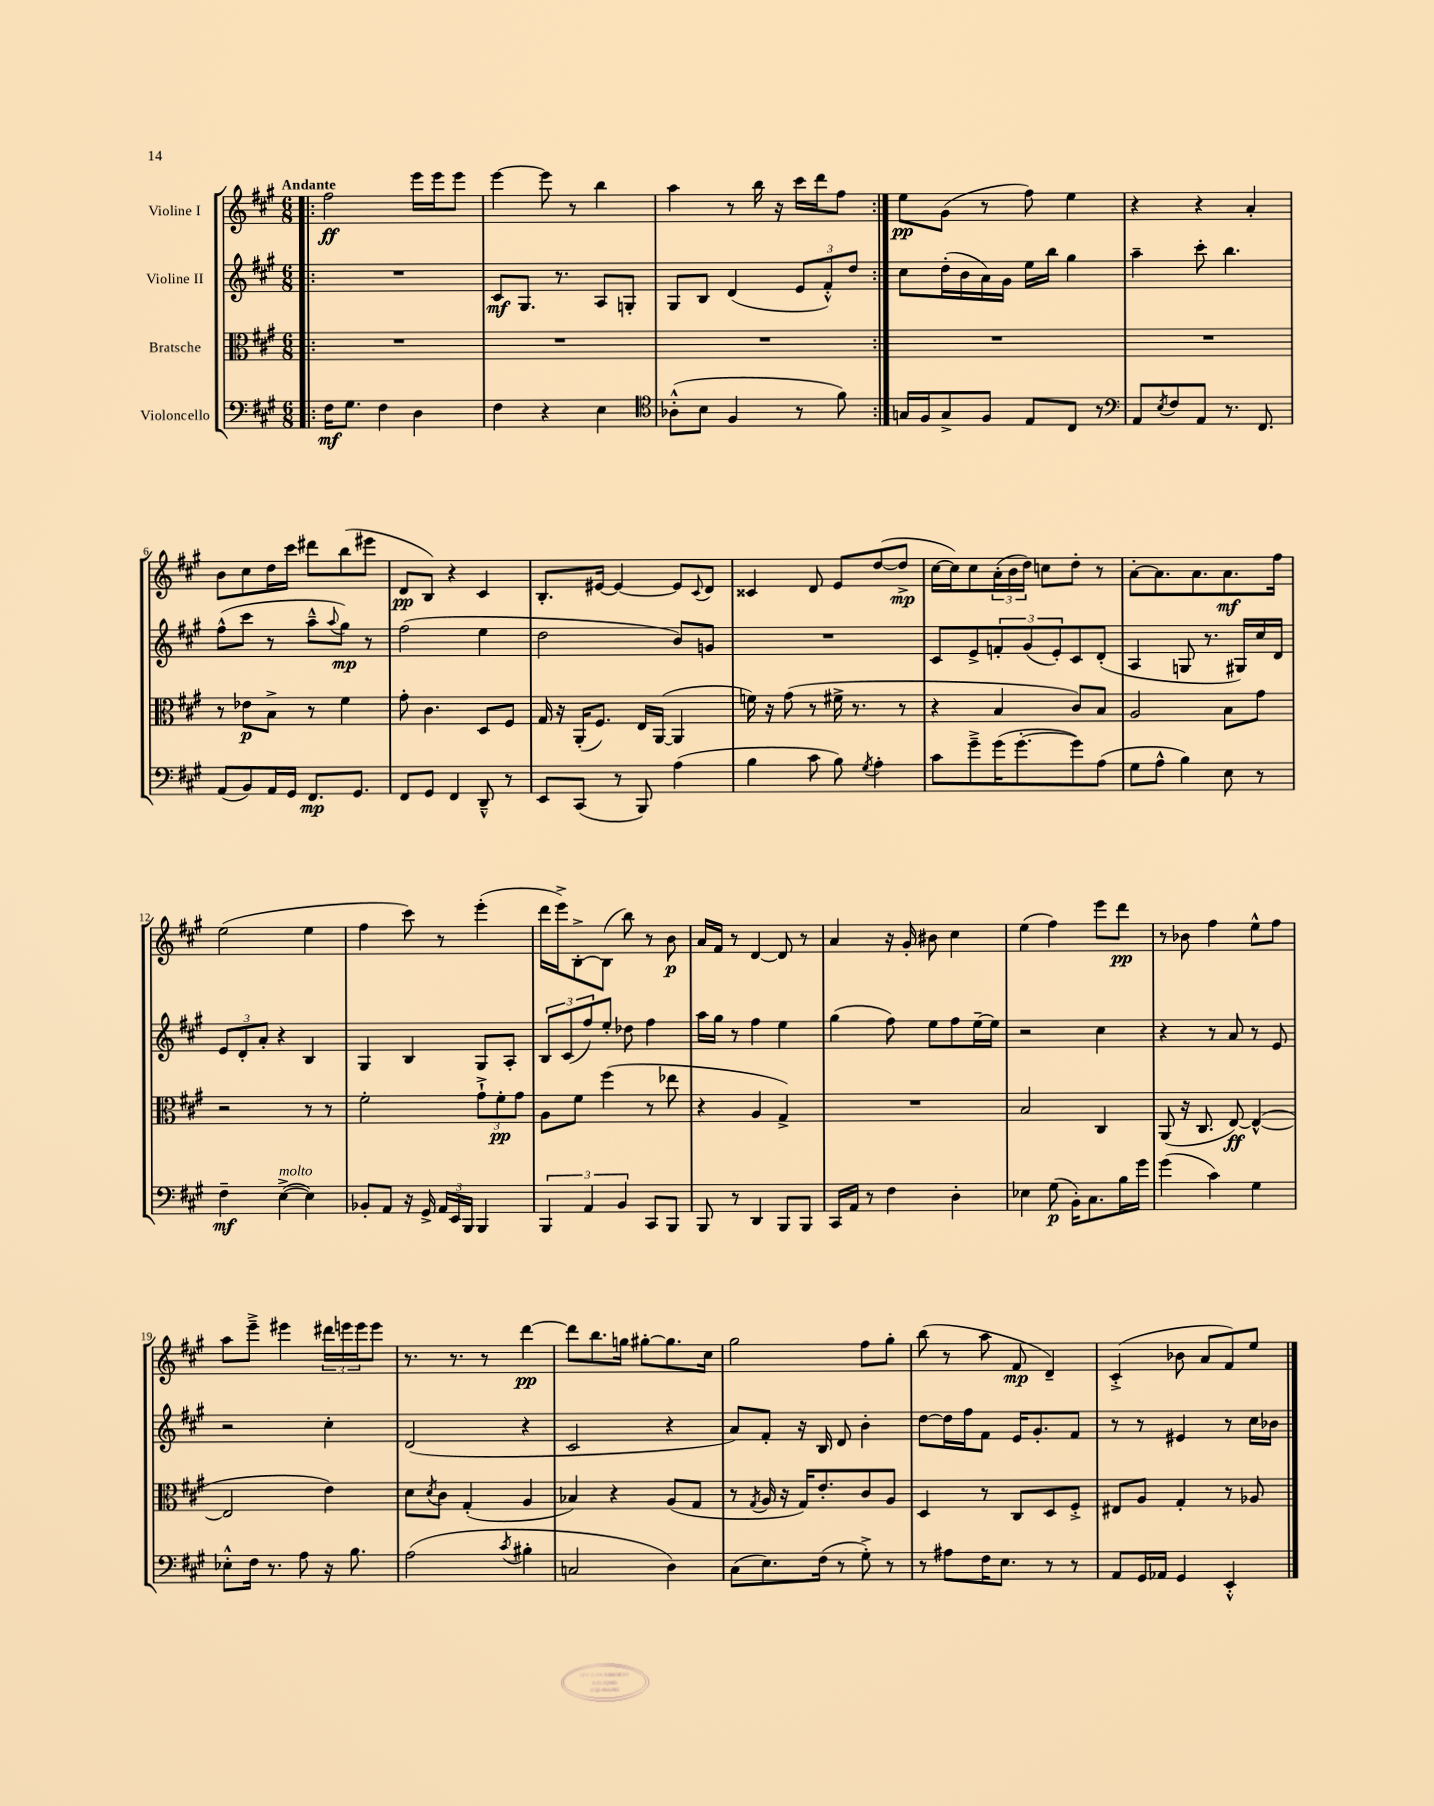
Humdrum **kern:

**kern	**dynam	**kern	**dynam	**kern	**dynam	**kern	**dynam
*part4	*part4	*part3	*part3	*part2	*part2	*part1	*part1
*staff4	*staff4	*staff3	*staff3	*staff2	*staff2	*staff1	*staff1
*I"Violoncello	*	*I"Bratsche	*	*I"Violine II	*	*I"Violine I	*
*clefF4	*	*clefC3	*	*clefG2	*	*clefG2	*
*k[f#c#g#]	*	*k[f#c#g#]	*	*k[f#c#g#]	*	*k[f#c#g#]	*
*M6/8	*	*M6/8	*	*M6/8	*	*M6/8	*
=1!|:	=1!|:	=1!|:	=1!|:	=1!|:	=1!|:	=1!|:	=1!|:
!	!	!	!	!	!	!LO:TX:a:B:t=Andante	!
16F#\KL	mf	2.r	.	2.r	.	2ff#\	ff
8.G#\J	.	.	.	.	.	.	.
4F#\	.	.	.	.	.	.	.
4D\	.	.	.	.	.	16eee\LL	.
.	.	.	.	.	.	16eee\J	.
.	.	.	.	.	.	8eee\J	.
=2	=2	=2	=2	=2	=2	=2	=2
4F#\	.	2.r	.	8c#/L	mf	[4eee\	.
.	.	.	.	8.G#/J	.	.	.
4r	.	.	.	.	.	8eee\]	.
.	.	.	.	8.r	.	.	.
.	.	.	.	.	.	8r	.
4E\	.	.	.	8A/L	.	4bb\	.
.	.	.	.	8Gn'/J	.	.	.
=3	=3	=3	=3	=3	=3	=3	=3
*clefC4	*	*	*	*	*	*	*
(8A-X'^^\L	.	2.r	.	8G#/L	.	4aa\	.
8B\J	.	.	.	8B/J	.	.	.
4F#/	.	.	.	(4d/	.	8r	.
.	.	.	.	.	.	16bb\	.
.	.	.	.	.	.	16r	.
8r	.	.	.	12e/L	.	16ccc#\LL	.
.	.	.	.	.	.	16ddd\J	.
.	.	.	.	12f#'^^/)	.	.	.
8f#\)	.	.	.	.	.	8ff#\J	.
.	.	.	.	12dd/J	.	.	.
=4:|!	=4:|!	=4:|!	=4:|!	=4:|!	=4:|!	=4:|!	=4:|!
16Gn/LL	.	2.r	.	8cc#\L	.	8ee\L	pp
16F#/J	.	.	.	.	.	.	.
8G^/	.	.	.	(16dd'\L	.	(8g#\J	.
.	.	.	.	16b\	.	.	.
8F#/J	.	.	.	16a\)	.	8r	.
.	.	.	.	16g#\JJ	.	.	.
8E/L	.	.	.	16ee\LL	.	8ff#\)	.
.	.	.	.	16bb\JJ	.	.	.
8C#/J	.	.	.	4gg#\	.	4ee\	.
8r	.	.	.	.	.	.	.
=5	=5	=5	=5	=5	=5	=5	=5
*clefF4	*	*	*	*	*	*	*
8AA/L	.	2.r	.	4aa~\	.	4r	.
8qE/	.	.	.	.	.	.	.
8F#/	.	.	.	.	.	.	.
8AA/J	.	.	.	8ccc#'\	.	4r	.
8.r	.	.	.	4.bb\	.	.	.
.	.	.	.	.	.	4a'/	.
8.FF#/	.	.	.	.	.	.	.
!!LO:LB:g=z
=6	=6	=6	=6	=6	=6	=6	=6
(8AA/L	.	8r	.	(8ff#^^\L	.	8b\L	.
8BB/)	.	8e-X\L	p	8ccc#\J	.	8cc#\	.
16AA/L	.	8B^\J	.	8r	.	16dd\L	.
16GG#/JJ	.	.	.	.	.	16ccc#\JJ	.
8.FF#/L	mp	8r	.	8aa~^^\L	.	8ddd#X\L	.
.	.	.	.	8qqaa/	.	.	.
.	.	4f#\	.	8gg#\J)	mp	(8bb\	.
8.GG#/J	.	.	.	.	.	.	.
.	.	.	.	8r	.	8eee#X\J	.
=7	=7	=7	=7	=7	=7	=7	=7
8FF#/L	.	8g#'\	.	(2ff#\	.	8d/L	pp
8GG#/J	.	4.c#\	.	.	.	8B/J)	.
4FF#/	.	.	.	.	.	4r	.
8DD~^^/	.	8D/L	.	4ee\	.	4c#/	.
8r	.	8F#/J	.	.	.	.	.
=8	=8	=8	=8	=8	=8	=8	=8
8EE/L	.	16G#/	.	2dd\	.	8.B'/L	.
.	.	16r	.	.	.	.	.
(8CC#/J	.	(16AA'/KL	.	.	.	.	.
.	.	8.F#/J)	.	.	.	[16e#X/Jk	.
8r	.	.	.	.	.	4e#/_	.
8BBB/)	.	16E/LL	.	.	.	.	.
.	.	([16AA/JJ	.	.	.	.	.
(4A\	.	4AA/]	.	8b/L)	.	8e#/L]	.
.	.	.	.	.	.	8qqc#/	.
.	.	.	.	8gn/J	.	8d/J	.
=9	=9	=9	=9	=9	=9	=9	=9
4B\	.	16fn\)	.	2.r	.	4c##X/	.
.	.	16r	.	.	.	.	.
.	.	(8g#\	.	.	.	.	.
8c#\	.	8r	.	.	.	8d/	.
8B\)	.	16f#X^\	.	.	.	8e/L	.
.	.	8.r	.	.	.	.	.
8qG#/	.	.	.	.	.	.	.
4A'\	.	.	.	.	.	([8dd/	.
.	.	8r	.	.	.	8dd^/J]	mp
=10	=10	=10	=10	=10	=10	=10	=10
8c#\L	.	4r	.	8c#/L	.	[16cc#\LL	.
.	.	.	.	.	.	16cc#\J])	.
8g#~^\	.	.	.	8e^/	.	8cc#\	.
(16g#\K	.	4B/	.	12fn'/	.	(24a'\L	.
.	.	.	.	.	.	24b\	.
[8.g#'\	.	.	.	.	.	.	.
.	.	.	.	(12g#/	.	24dd\JJ)	.
.	.	.	.	.	.	8ccn\L	.
.	.	.	.	12e'/)	.	.	.
8g#\])	.	8c#/L)	.	8c#/	.	8dd'\J	.
(8A\J	.	8B/J	.	(8d'/J	.	8r	.
=11	=11	=11	=11	=11	=11	=11	=11
8G#\L	.	2A/	.	4A/	.	[8a'\L	.
8A^^\J	.	.	.	.	.	8.a\]	.
4B\)	.	.	.	8Gn/	.	.	.
.	.	.	.	.	.	8.a\	.
.	.	.	.	8.r	.	.	.
8E\	.	8B\L	.	.	.	8.a\	mf
.	.	.	.	16G#X/LL)	.	.	.
8r	.	8g#\J	.	16cc#/	.	.	.
.	.	.	.	16d/JJ	.	16ff#\Jk	.
!!LO:LB:g=z
=12	=12	=12	=12	=12	=12	=12	=12
4F#~\	mf	2r	.	12e/L	.	(2ee\	.
.	.	.	.	12d'/	.	.	.
.	.	.	.	12a'/J	.	.	.
!LO:TX:a:i:t=molto	!	!	!	!	!	!	!
([4E^\	.	.	.	4r	.	.	.
4E\])	.	8r	.	4B/	.	4ee\	.
.	.	8r	.	.	.	.	.
=13	=13	=13	=13	=13	=13	=13	=13
8BB-X'/L	.	2f#'\	.	4G#/	.	4ff#\	.
8AA/J	.	.	.	.	.	.	.
16r	.	.	.	4B/	.	8ccc#\)	.
16GG#^/	.	.	.	.	.	.	.
24AA/LL	.	.	.	.	.	8r	.
24EE/	.	.	.	.	.	.	.
24BBB/JJ	.	.	.	.	.	.	.
4BBB/	.	12g#`^\L	.	8G#/L	.	(4eee'\	.
.	.	12f#'\	pp	.	.	.	.
.	.	.	.	8A'/J	.	.	.
.	.	12g#\J	.	.	.	.	.
=14	=14	=14	=14	=14	=14	=14	=14
6BBB/	.	8A\L	.	12B/L	.	16ddd\LL	.
.	.	.	.	.	.	16eee^\J)	.
.	.	.	.	(12c#/	.	.	.
.	.	8f#\J	.	.	.	[8B'^\	.
6AA/	.	.	.	12ff#/)	.	.	.
.	.	(4ff#\	.	8ee'/J	.	(8B\J]	.
6BB/	.	.	.	.	.	.	.
.	.	.	.	8dd-X\	.	8bb\)	.
8CC#/L	.	8r	.	4ff#\	.	8r	.
8BBB/J	.	8ee-X\	.	.	.	8b\	p
=15	=15	=15	=15	=15	=15	=15	=15
8BBB/	.	4r	.	16aa\LL	.	16a/LL	.
.	.	.	.	16gg#\JJ	.	16f#/JJ	.
8r	.	.	.	8r	.	8r	.
4DD/	.	4A/	.	4ff#\	.	[4d/	.
8BBB/L	.	4G#^/)	.	4ee\	.	8d/]	.
8BBB/J	.	.	.	.	.	8r	.
=16	=16	=16	=16	=16	=16	=16	=16
16CC#/LL	.	2.r	.	(4gg#\	.	4a/	.
16AA/JJ	.	.	.	.	.	.	.
8r	.	.	.	.	.	.	.
4F#\	.	.	.	8ff#\)	.	16r	.
.	.	.	.	.	.	16g#'/	.
.	.	.	.	8ee\L	.	8b#X\	.
4D'\	.	.	.	8ff#\	.	4cc#\	.
.	.	.	.	[16ee~\L	.	.	.
.	.	.	.	16ee\JJ]	.	.	.
=17	=17	=17	=17	=17	=17	=17	=17
4E-X\	.	2B/	.	2r	.	(4ee\	.
(8G#\	p	.	.	.	.	4ff#\)	.
16BB'\KL)	.	.	.	.	.	.	.
8.C#\	.	.	.	.	.	.	.
.	.	4C#/	.	4cc#\	.	8eee\L	.
16B\L	.	.	.	.	.	8ddd\J	pp
16g#\JJ	.	.	.	.	.	.	.
=18	=18	=18	=18	=18	=18	=18	=18
(4g#\	.	(8AA/	.	4r	.	8r	.
.	.	16r	.	.	.	8b-X\	.
.	.	8.C#/	.	.	.	.	.
4c#\)	.	.	.	8r	.	4ff#\	.
.	.	[8E/)	ff	8a/	.	.	.
4G#\	.	(4E^^/_	.	8r	.	8ee^^\L	.
.	.	.	.	8e/	.	8ff#\J	.
!!LO:LB:g=z
=19	=19	=19	=19	=19	=19	=19	=19
8E-X'^^\L	.	2E/]	.	2r	.	8aa\L	.
16F#\Jk	.	.	.	.	.	8eee~^\J	.
8.r	.	.	.	.	.	.	.
.	.	.	.	.	.	4eee#X\	.
8A\	.	.	.	.	.	.	.
16r	.	4e\)	.	4cc#'\	.	24ddd#X\LL	.
.	.	.	.	.	.	24eeen\	.
8.B\	.	.	.	.	.	.	.
.	.	.	.	.	.	24eee\J	.
.	.	.	.	.	.	8eee\J	.
=20	=20	=20	=20	=20	=20	=20	=20
(2A\	.	8d\L	.	(2d/	.	8.r	.
.	.	8qd/	.	.	.	.	.
.	.	8c#\J	.	.	.	.	.
.	.	.	.	.	.	8.r	.
.	.	(4G#'/	.	.	.	.	.
.	.	.	.	.	.	8r	.
8qc#/	.	.	.	.	.	.	.
4B#X'\	.	4A/	.	4r	.	[4ddd\	pp
=21	=21	=21	=21	=21	=21	=21	=21
2Cn/	.	4B-X/)	.	2c#/	.	8ddd\L]	.
.	.	.	.	.	.	8.bb\	.
.	.	4r	.	.	.	.	.
.	.	.	.	.	.	16ggn\Jk	.
.	.	.	.	.	.	[8gg#X'\L	.
4D\)	.	(8A/L	.	4r	.	8.gg#\]	.
.	.	8G#/J	.	.	.	.	.
.	.	.	.	.	.	16cc#\Jk	.
=22	=22	=22	=22	=22	=22	=22	=22
(8C#\L	.	8r	.	8a/L)	.	2gg#\	.
.	.	8qG#/	.	.	.	.	.
8.E\)	.	16A/	.	8f#'/J	.	.	.
.	.	16r	.	.	.	.	.
.	.	16G#/KL)	.	16r	.	.	.
(16F#\Jk	.	8.e'/	.	16B/	.	.	.
8r	.	.	.	8d/	.	.	.
8G#'^\)	.	8c#/	.	4b'\	.	8ff#\L	.
8r	.	8A/J	.	.	.	8gg#'\J	.
=23	=23	=23	=23	=23	=23	=23	=23
8r	.	4D/	.	[8dd\L	.	(8bb\	.
8A#X\L	.	.	.	16dd\L]	.	8r	.
.	.	.	.	16ff#\J	.	.	.
16F#\K	.	8r	.	8f#\J	.	8aa\	.
8.E\J	.	.	.	.	.	.	.
.	.	8C#/L	.	16e/KL	.	8f#/	mp
.	.	.	.	8.g#'/	.	.	.
8r	.	8D/	.	.	.	4d~/)	.
8r	.	8F#'^/J	.	8f#/J	.	.	.
=24	=24	=24	=24	=24	=24	=24	=24
8AA/L	.	8E#X/L	.	8r	.	(4c#'^/	.
16GG#/L	.	8A/J	.	8r	.	.	.
16AA-X/JJ	.	.	.	.	.	.	.
4GG#/	.	4G#'/	.	4e#X/	.	8b-X\	.
.	.	.	.	.	.	8a/L	.
4EE'^^/	.	8r	.	8r	.	8f#/)	.
.	.	8A-X/	.	16cc#\LL	.	8ee/J	.
.	.	.	.	16b-X\JJ	.	.	.
==	==	==	==	==	==	==	==
*-	*-	*-	*-	*-	*-	*-	*-
